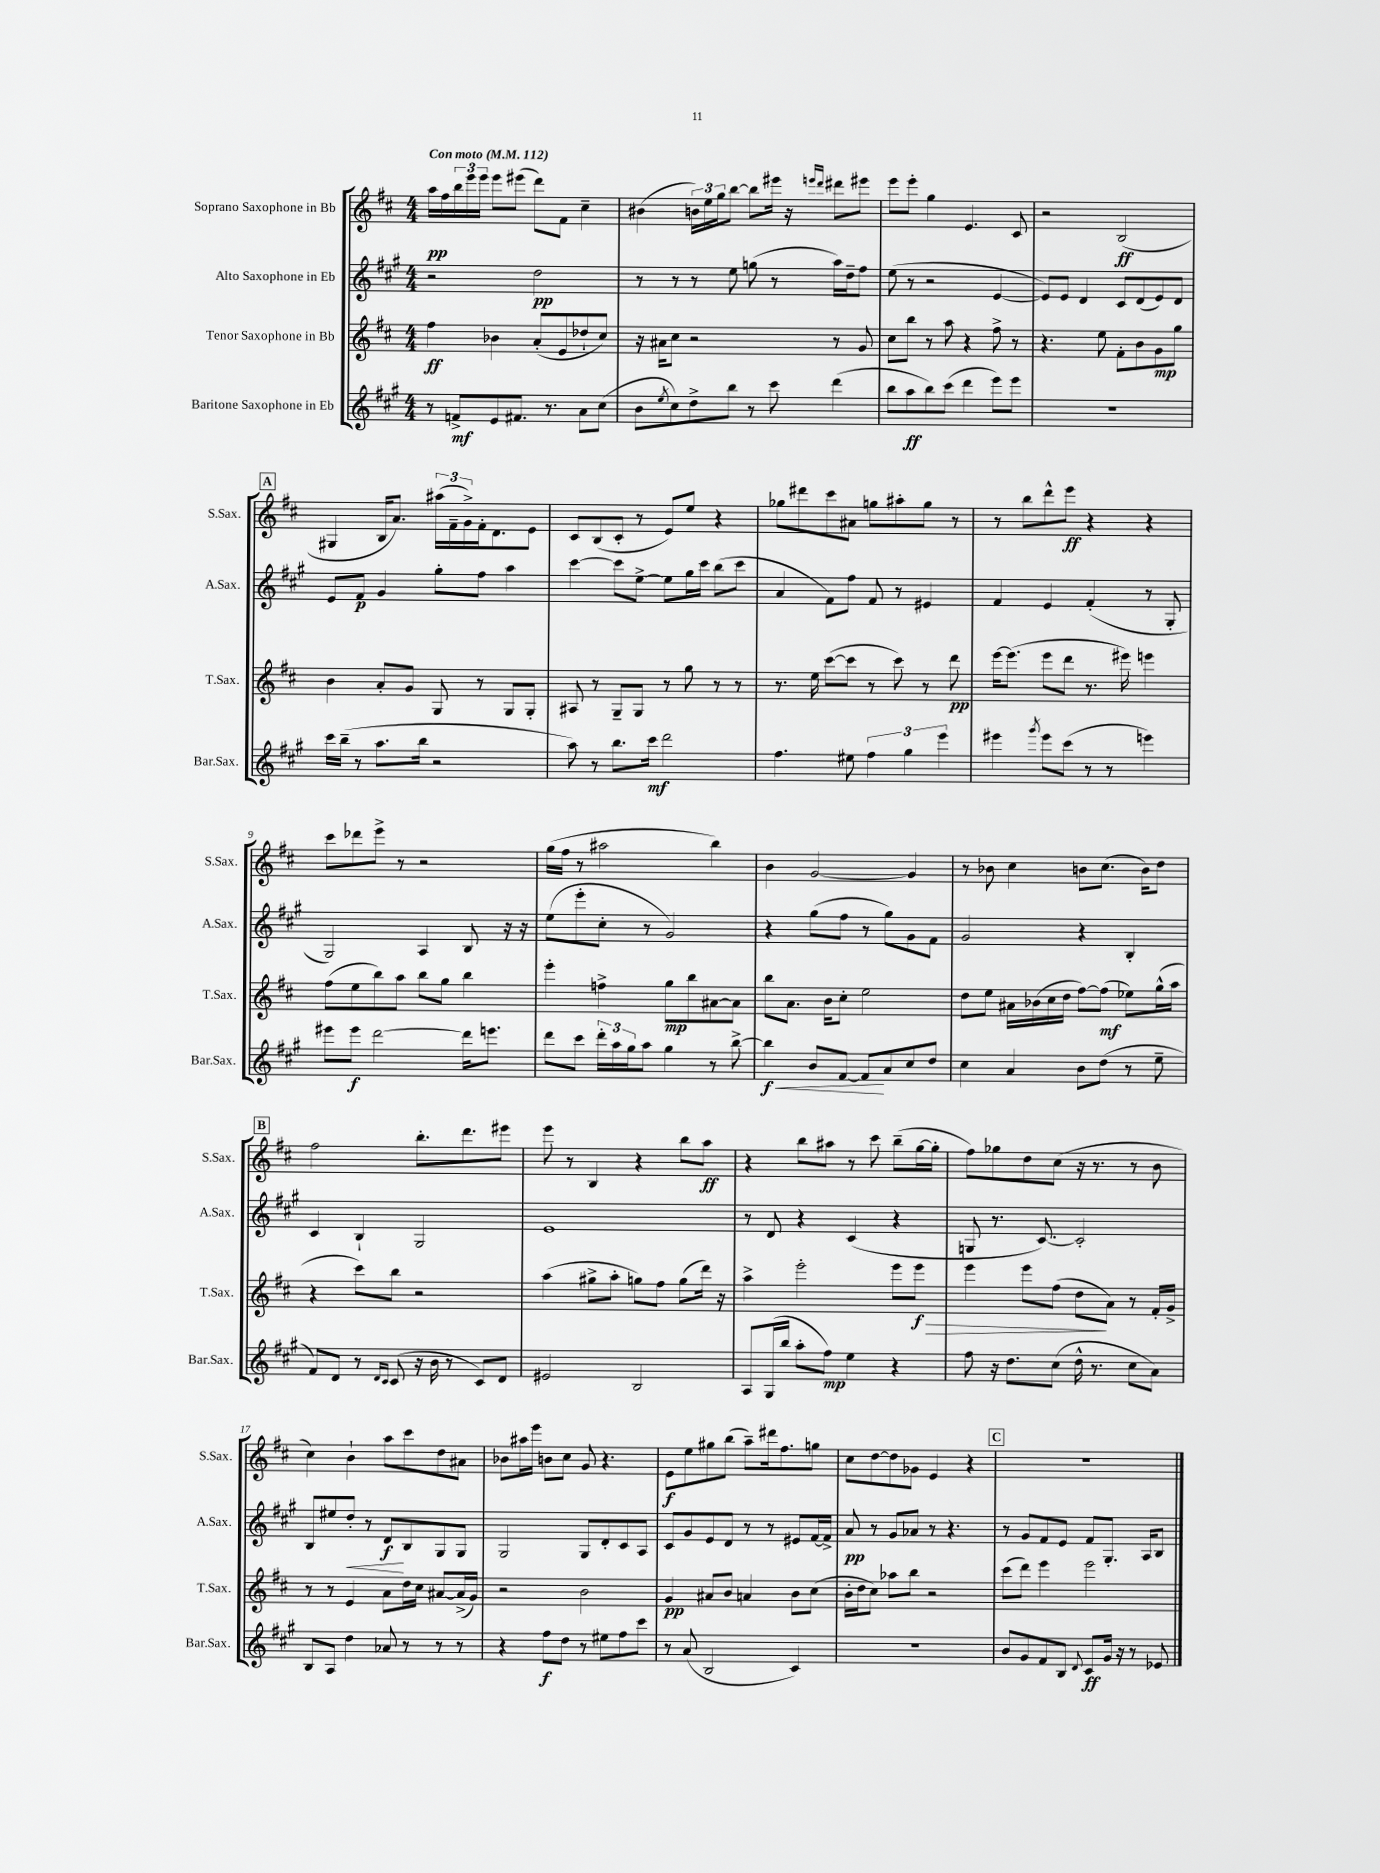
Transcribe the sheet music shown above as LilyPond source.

<<
\new StaffGroup <<
\new Staff = "s0" \with { instrumentName = "Soprano Saxophone in Bb" shortInstrumentName = "S.Sax." } {
    \clef treble \key d \major \numericTimeSignature \time 4/4 \tempo "Con moto" 4 = 112
    a''16\pp fis''16 \tuplet 3/2 { b''16 e'''16 e'''16 } e'''8 eis'''8( d'''8) fis'8 cis''4-- |
    bis'4( \tuplet 3/2 { b'16) e''16 g''16 } b''8~ b''8 eis'''16 r16 \grace { e'''16 d'''16 } dis'''8 eis'''8 |
    e'''8 e'''8-. g''4 e'4. cis'8 |
    r2 b2\ff( |
    \mark \markup { \box "A" } gis4 b16 a'8.) \tuplet 3/2 { ais''16( fis'16-- g'16->) } fis'16-. d'8. e'8 |
    cis'8 b8( cis'8-. r8 e'8) e''8 r4 |
    ges''8 dis'''8 cis'''8 ais'8 g''8 ais''8-. g''8 r8 |
    r8 b''8 d'''8-^ e'''8\ff r4 r4 |
    cis'''8 des'''8 e'''8-> r8 r2 |
    g''16( fis''16 r8 ais''2 b''4) |
    b'4 g'2~ g'4 |
    r8 bes'8 cis''4 b'8 cis''8.( b'16) d''8 |
    \mark \markup { \box "B" } fis''2 b''8.-. d'''8. eis'''8 |
    e'''8 r8 b4 r4 b''8 a''8\ff |
    r4 b''8 ais''8 r8 cis'''8 b''8--( g''16~ g''16-. |
    fis''8) ges''8 d''8 cis''8( r16 r8. r8 b'8 |
    cis''4) b'4-! a''8 cis'''8 d''8 ais'8 |
    bes'8 ais''16 e'''16 b'8 cis''8 g'8 r4. |
    e'8\f e''8 gis''8 b''8( a''8--) dis'''16 fis''8. g''8 |
    cis''8 d''8~ d''8 ges'8 e'4 r4 |
    \mark \markup { \box "C" } R1 \bar "|." |
}
\new Staff = "s1" \with { instrumentName = "Alto Saxophone in Eb" shortInstrumentName = "A.Sax." } {
    \clef treble \key a \major \numericTimeSignature \time 4/4
    r2 d''2\pp |
    r8 r8 r8 e''8 g''8( r8 a''16) d''16-- fis''8 |
    e''8( r8 r2 e'4~ |
    e'8) e'8 d'4 cis'8 d'8( e'8) d'8 |
    \mark \markup { \box "A" } e'8 fis'8\p gis'4 gis''8-. fis''8 a''4 |
    cis'''4~ cis'''8 e''8~-> e''8 gis''16 cis'''16 b''8( cis'''8 |
    a'4 fis'8) fis''8 fis'8 r8 eis'4 |
    fis'4 e'4 fis'4-.( r8 gis8-. |
    gis2) a4 b8 r16 r16 |
    e''8( e'''8-. cis''8-. r8 gis'2) |
    r4 gis''8( fis''8 r8 gis''8) gis'8 fis'8 |
    gis'2 r4 b4-. |
    \mark \markup { \box "B" } cis'4 b4-! gis2 |
    e'1 |
    r8 d'8 r4 cis'4( r4 |
    g8 r8. cis'8.~) cis'2-. |
    b8 eis''8 d''8-.\< r8 d'8\f\! b8 gis8 gis8 |
    gis2 gis8 d'8-. cis'8 a8 |
    cis'8 gis'8 e'8 d'8 r8 r8 eis'8 fis'16~ fis'16-> |
    a'8\pp r8 gis'8 aes'8 r8 r4. |
    \mark \markup { \box "C" } r8 gis'8 fis'8 e'8 fis'8 gis8.-. a16 b8 \bar "|." |
}
\new Staff = "s2" \with { instrumentName = "Tenor Saxophone in Bb" shortInstrumentName = "T.Sax." } {
    \clef treble \key d \major \numericTimeSignature \time 4/4
    fis''4\ff bes'4 a'8-.( e'8 des''8-! cis''8) |
    r16 ais'16 cis''8 r2 r8 g'8 |
    cis''8 b''8 r8 a''8 r4 fis''8-> r8 |
    r4. e''8 fis'8-. b'8 g'8\mp g''8 |
    \mark \markup { \box "A" } b'4 a'8-. g'8 g8 r8 g8 g8-. |
    ais8 r8 g8-- g8 r8 g''8 r8 r8 |
    r8. e''16 cis'''8~( cis'''8 r8 cis'''8) r8 d'''8\pp |
    e'''16~ e'''8.( e'''8 d'''8 r8. eis'''16) e'''4 |
    fis''8( e''8 b''8) a''8 b''8 g''8 b''4 |
    e'''4-. f''4-> g''8\mp b''8 ais'8~ ais'8 |
    b''8 a'8. b'16 cis''8-. e''2 |
    d''8 e''8 ais'16 bes'16( cis''16 d''16 fis''8~) fis''8\mf( ees''8) g''16-^( a''16 |
    \mark \markup { \box "B" } r4 cis'''8) b''8 r2 |
    a''4( gis''8-> a''8-. g''8) fis''8 g''8( d'''16) r16 |
    a''4-> e'''2-. e'''8 e'''8\f\> |
    e'''4 e'''8 fis''8( d''8\! a'8) r8 fis'16-. g'16-> |
    r8 r8 e'4 a'8 d''16 cis''16 ais'8~ ais'16->( g'16) |
    r2 b'2 |
    g'4\pp ais'8 b'8 a'4 b'8 cis''8( |
    b'16-. d''16 cis''8) aes''8 b''8 r2 |
    \mark \markup { \box "C" } cis'''8( d'''8) e'''4 e'''2 \bar "|." |
}
\new Staff = "s3" \with { instrumentName = "Baritone Saxophone in Eb" shortInstrumentName = "Bar.Sax." } {
    \clef treble \key a \major \numericTimeSignature \time 4/4
    r8 f'8->\mf e'8 fis'8. r8. a'8 cis''8( |
    b'8 \acciaccatura { e''8 } cis''8) d''8-> b''8 r8 cis'''8 d'''4( |
    b''8 a''8\ff b''8) cis'''8( d'''4 e'''8) e'''8 |
    r1 |
    \mark \markup { \box "A" } cis'''16 b''16--( r8 a''8. b''16 r2 |
    a''8) r8 b''8. cis'''16\mf d'''2 |
    fis''4. eis''8 \tuplet 3/2 { fis''4 gis''4 e'''4 } |
    eis'''4 \acciaccatura { gis'''8 } eis'''8 cis'''8( r8 r8 e'''4) |
    eis'''8 eis'''8\f d'''2~ d'''16 e'''8. |
    d'''8 cis'''8 \tuplet 3/2 { d'''16-. a''16 gis''16 } a''8 gis''4 r8 b''8~-> |
    b''4\f\< b'8 fis'8~ fis'8\! a'8 cis''8 d''8 |
    cis''4 a'4 b'8 d''8( r8 e''8-- |
    \mark \markup { \box "B" } fis'8) d'8 r8 \grace { d'16 cis'16 } cis'8( r16 b'16 r8 cis'8) d'8 |
    eis'2 b2 |
    a8 gis16( b''16 a''8-. fis''8\mp) e''4 r4 |
    fis''8 r16 d''8. cis''8( d''16-^ r8. cis''8 a'8) |
    b8 a8 d''4 aes'8 r8 r8 r8 |
    r4 fis''8\f d''8 r8 eis''8 fis''8 cis'''8 |
    r8 a'8( b2 cis'4) |
    r1 |
    \mark \markup { \box "C" } b'8 gis'8 fis'8 b8 \appoggiatura { d'8 } cis'8\ff gis'16 r16 r8 ees'8 \bar "|." |
}
>>
>>
